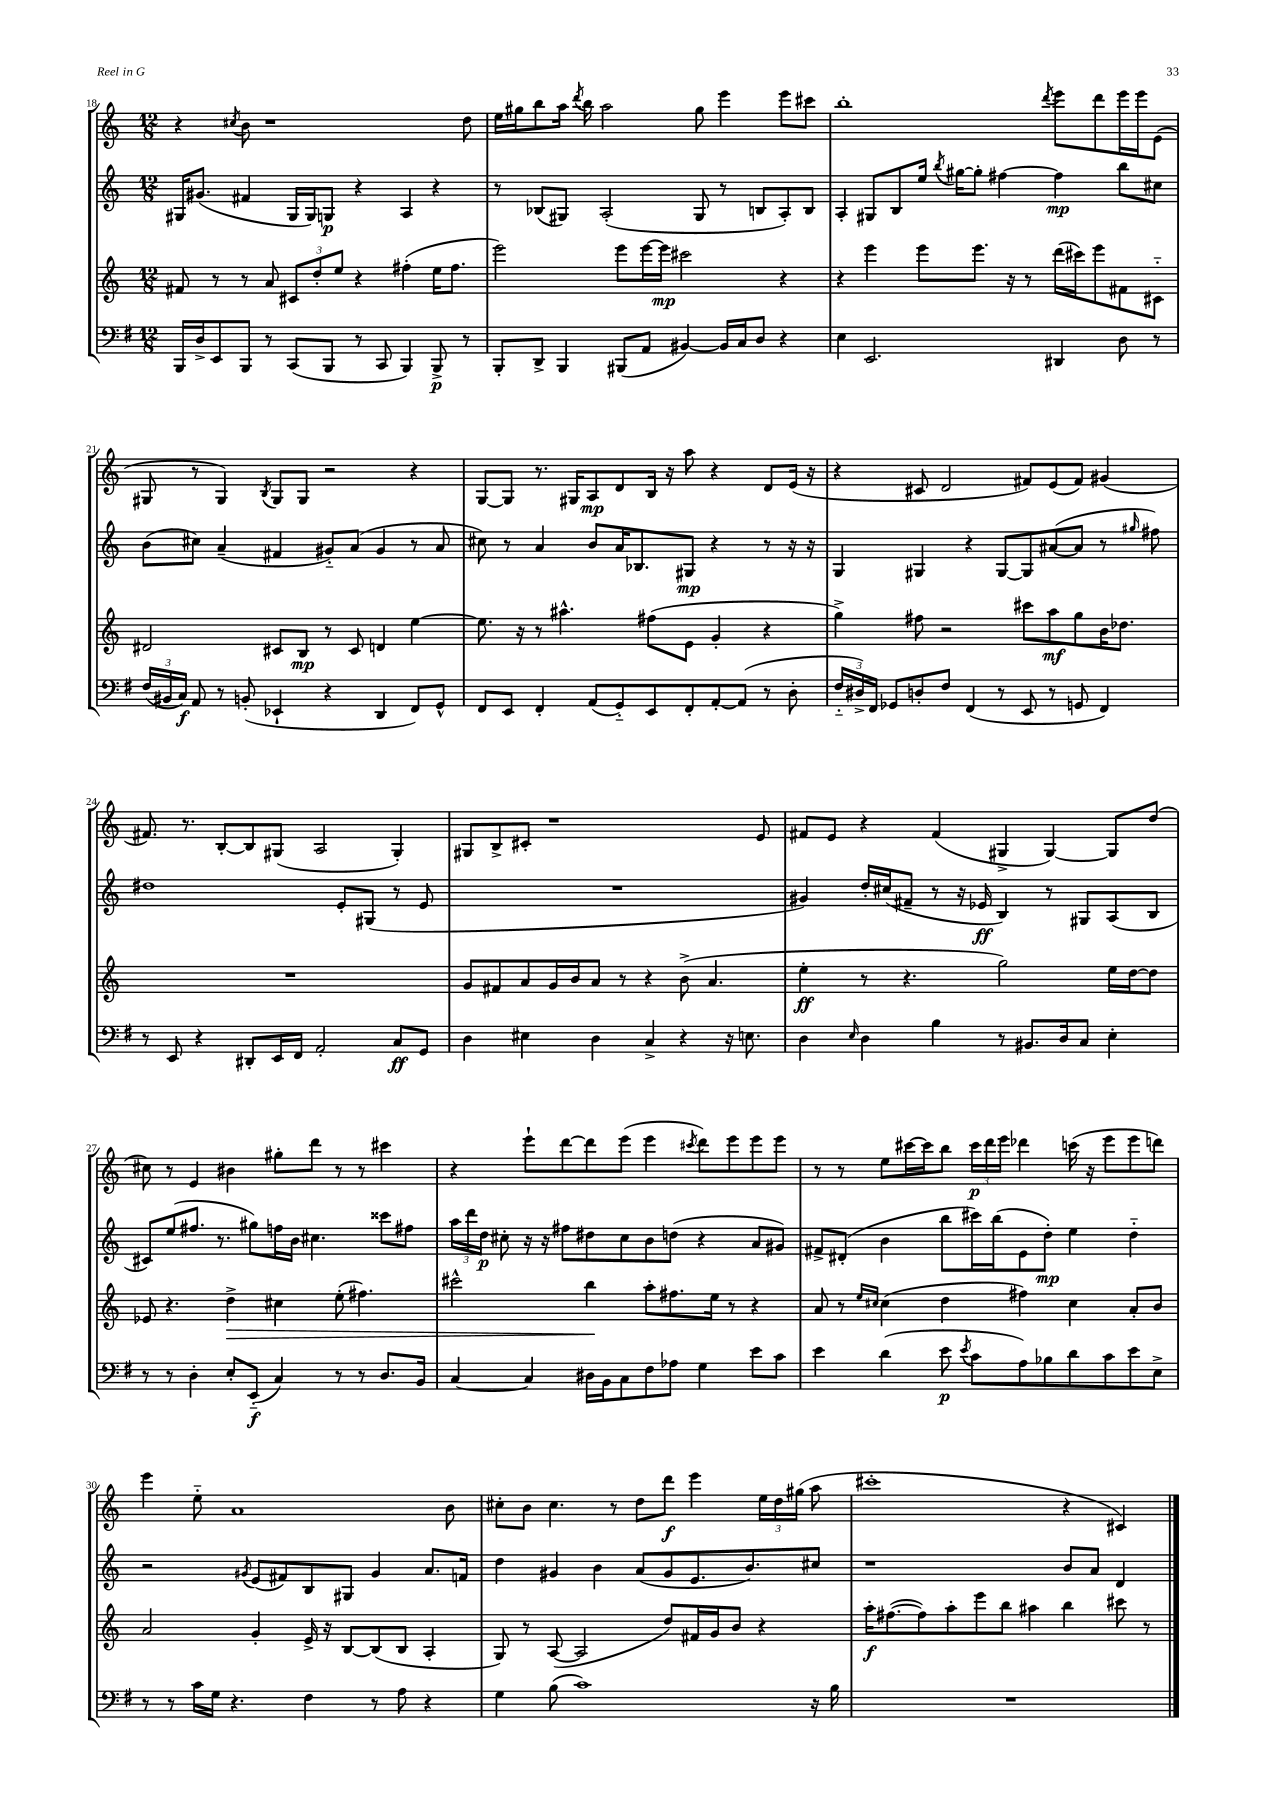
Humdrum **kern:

**kern	**kern	**kern	**kern
*staff4	*staff3	*staff2	*staff1
*clefF4	*clefG2	*clefG2	*clefG2
*k[f#]	*k[]	*k[]	*k[]
*M12/8	*M12/8	*M12/8	*M12/8
16BBB/LL	8f#/	16G#/LK	4r
16D^/J	.	(8.g#/J	.
8EE/	8r	.	.
.	.	.	8qcc#/
8BBB/J	8r	4f#/	8b\
8r	8a/	.	1r
(8CC/L	12c#/L	16G#/LL	.
.	.	16G#/J)	.
.	12dd'/	.	.
8BBB/J	.	8G/J	.
.	12ee/J	.	.
8r	4r	4r	.
8CC/	.	.	.
4BBB/)	(4ff#'\	4A/	.
8BBB^/	16ee\LK	4r	.
.	8.ff#\J	.	.
8r	.	.	8dd\
=	=	=	=
8BBB'/L	2eee\)	8r	16ee\LL
.	.	.	16gg#\J
8DD^/J	.	(8B-/L	8bb\
4BBB/	.	8G#/J)	16aa\Jk
.	.	.	8qddd/
.	.	.	16bb\
.	.	(2A'/	2aa\
(8BBB#/L	8eee\L	.	.
8AA/J	[16eee\L	.	.
.	16eee\]JJ	.	.
[4BB#/)	2ccc#\	.	.
.	.	8G#/	8gg#\
16BB#/]LL	.	8r	4eee\
16C/J	.	.	.
8D/J	.	8B/L	.
4r	4r	8A'/)	8eee\L
.	.	8B/J	8ccc#\J
=	=	=	=
4E\	4r	4A'/	1bb'
2.EE/	4eee\	8G#/L	.
.	.	8B/	.
.	8eee\L	16ee/Jk	.
.	.	8qbb/	.
.	.	[16gg#\LK	.
.	8.eee\J	8gg#'\]J	.
.	.	[4ff#\	.
.	16r	.	.
.	8r	.	.
.	.	.	8qddd/
4DD#/	(16ddd\LL	4ff#\]	8eee\L
.	16ccc#\J)	.	.
.	8eee\	.	8ddd\
8D\	8f#\	8bb\L	16eee\L
.	.	.	16eee\J
8r	8c#'~\J	8cc#\J	(8e\J
=	=	=	=
(24F#/LL	2d#/	(8b\L	8G#/
24BB#/	.	.	.
24C/JJ)	.	.	.
8AA/	.	8cc#\J)	8r
8r	.	(4a~/	4G#/)
(8BB'/	.	.	.
.	.	.	8qB/
4EE-`/	8c#/L	4f#/	8G#/L
.	8B/J	.	8G#/J
4r	8r	8g#'~/L)	2r
.	8c#/	(8a/J	.
4DD/	4d/	4g#/	.
8FF#/L)	[4ee\	8r	4r
8GG^^/J	.	8a/	.
=	=	=	=
8FF#/L	8.ee\]	8cc#\)	[8G/L
8EE/J	.	8r	8G/]J
.	16r	.	.
4FF#'/	8r	4a/	8.r
.	4.aa#^^\	.	.
.	.	.	16G#/LK
(8AA/L	.	8b/L	8A/
8GG'~/)	.	16a/K	8d/
.	.	8.B-/	.
8EE/	(8ff#\L	.	16B/Jk
.	.	.	16r
8FF#'/	8e\J	8G#/J	8aa\
[8AA'/	4g'/	4r	4r
(8AA/]J	.	.	.
8r	4r	8r	8d/L
8D'\	.	16r	(16e/Jk
.	.	16r	16r
=	=	=	=
24F#'~/LL	4gg^\)	4G/	4r
24D#^/)	.	.	.
24FF#/JJ	.	.	.
8GG-/L	.	.	.
8D'/	8ff#\	4G#/	8c#/
8F#/J	2r	.	2d/
(4FF#/	.	4r	.
8r	.	[8G#/L	.
8EE/	8ccc#\L	8G#/]	8f#/L)
8r	8aa\	([8a#/	(8e/
8GG/	8gg\	8a#/]J	8f#/J)
4FF#/)	16b\K	8r	(4g#/
.	8.dd-\J	.	.
.	.	16qqgg#/	.
.	.	8ff#\)	.
=	=	=	=
8r	1.r	1dd#	8.f#/)
8EE/	.	.	.
.	.	.	8.r
4r	.	.	.
.	.	.	[8B'/L
8DD#'/L	.	.	8B/]
16EE/L	.	.	(8G#/J
16FF#/JJ	.	.	.
2AA'/	.	.	2A/
.	.	8e'/L	.
.	.	(8G#/J	.
8C/L	.	8r	4G#'/)
8GG/J	.	8e/	.
=	=	=	=
4D\	8g/L	1.r	8G#/L
.	8f#/	.	8B^/
4E#\	8a/	.	8c#'/J
.	16g/L	.	1r
.	16b/J	.	.
4D\	8a/J	.	.
.	8r	.	.
4C^/	4r	.	.
4r	(8b^\	.	.
.	4.a/	.	.
16r	.	.	.
8.E\	.	.	.
.	.	.	8e/
=	=	=	=
4D\	4ee'\	4g#/)	8f#/L
.	.	.	8e/J
16qqE/	.	.	.
4D\	8r	16dd'/LL	4r
.	.	(16cc#/J	.
.	4.r	8f#~/J	.
4B\	.	8r	(4f#/
.	.	16r	.
.	.	16e-/	.
8r	2gg\)	4B/)	4G#^/
8.BB#/L	.	.	.
.	.	8r	[4G#/)
16D/k	.	.	.
8C/J	.	8G#/L	.
4E'\	16ee\LL	(8A/	8G#/]L
.	[16dd\J	.	.
.	8dd\]J	8B/J	(8dd/J
=	=	=	=
8r	8e-/	8c#/L)	8cc#\)
8r	4.r	(8ee/	8r
4D'\	.	8.ff#/J	4e/
.	.	8.r	.
8E'/L	4dd^\	.	4b#\
(8EE'~/J	.	8gg#\L)	.
4C/)	4cc#\	16ff\L	8gg#'\L
.	.	16b\JJ	.
.	.	4.cc#\	8ddd\J
8r	(8ee'\	.	8r
8r	4.ff#\)	.	8r
8.D/L	.	8ccc##\L	4ccc#\
.	.	8ff#\J	.
16BB/Jk	.	.	.
=	=	=	=
[4C/	2ccc#^^\	24aa\LL	4r
.	.	24ddd\	.
.	.	24dd\JJ	.
.	.	8cc#'\	.
4C/]	.	16r	8eee`\L
.	.	16r	.
.	.	8ff#\L	[8ddd\
16D#\LL	4bb\	8dd#\	8ddd\]
16BB\J	.	.	.
8C\	.	8cc#\	(8eee\J
8F#\	8aa'\L	8b\	4eee\
8A-\J	8.ff#\	(8dd\J	.
.	.	.	8qccc#/
4G\	.	4r	8ddd\L)
.	16ee\Jk	.	.
.	8r	.	8eee\
8e\L	4r	8a/L	8eee\
8c\J	.	8g#/J)	8eee\J
=	=	=	=
4e\	8a/	8f#^/L	8r
.	8r	(8d#'/J	8r
.	16qqee/LL	.	.
.	16qqcc#/JJ	.	.
(4d\	(4cc#\	4b\	8ee\L
.	.	.	[16ccc#\L
.	.	.	16ccc#\]J
8e\	4dd\	8bb\L	8bb\J
8qe/	.	.	.
8c\L	.	16ccc#\L)	24ccc#\LL
.	.	.	24ddd\
.	.	(16bb\J	.
.	.	.	24eee\JJ
8A\)	4ff#\)	8e\	4ddd-\
8B-\	.	8dd'\J)	.
8d\	4cc#\	4ee\	(16ccc\
.	.	.	16r
8c\	.	.	8eee\L
8e\	8a'/L	4dd'~\	8eee\
8E^\J	8b/J	.	8ddd\J)
=	=	=	=
8r	2a/	2r	4eee\
8r	.	.	.
16c\LL	.	.	8ee'~\
16G\JJ	.	.	.
4.r	.	.	1a
.	.	8qg#/	.
.	4g'/	(8e/L	.
.	.	8f#/)	.
4F#\	16e^/	8B/	.
.	16r	.	.
.	[8B/L	8G#/J	.
8r	(8B/]	4g#/	.
8A\	8B/J	.	.
4r	4A'/	8.a/L	.
.	.	.	8b\
.	.	16f/Jk	.
=	=	=	=
4G\	8G/)	4dd\	8cc#'\L
.	8r	.	8b\J
(8B\	([8A/	4g#/	4.cc#\
1c)	2A/]	.	.
.	.	4b\	.
.	.	.	8r
.	.	(8a/L	8dd\L
.	8dd/L)	8g#/	8ddd\J
.	16f#/L	8.e/	4eee\
.	16g/J	.	.
.	8b/J	.	.
.	.	8.b/)	.
.	4r	.	24ee\LL
.	.	.	24dd\
.	.	.	(24gg#\JJ
16r	.	8cc#/J	8aa\
16B\	.	.	.
=	=	=	=
1.r	16aa'\LK	1r	1ccc#'
.	([8.ff#\	.	.
.	8ff#\])	.	.
.	8aa'\	.	.
.	8eee\	.	.
.	8bb\J	.	.
.	4aa#\	.	.
.	4bb\	8b/L	4r
.	.	8a/J	.
.	8ccc#\	4d/	4c#/)
.	8r	.	.
==	==	==	==
*-	*-	*-	*-
